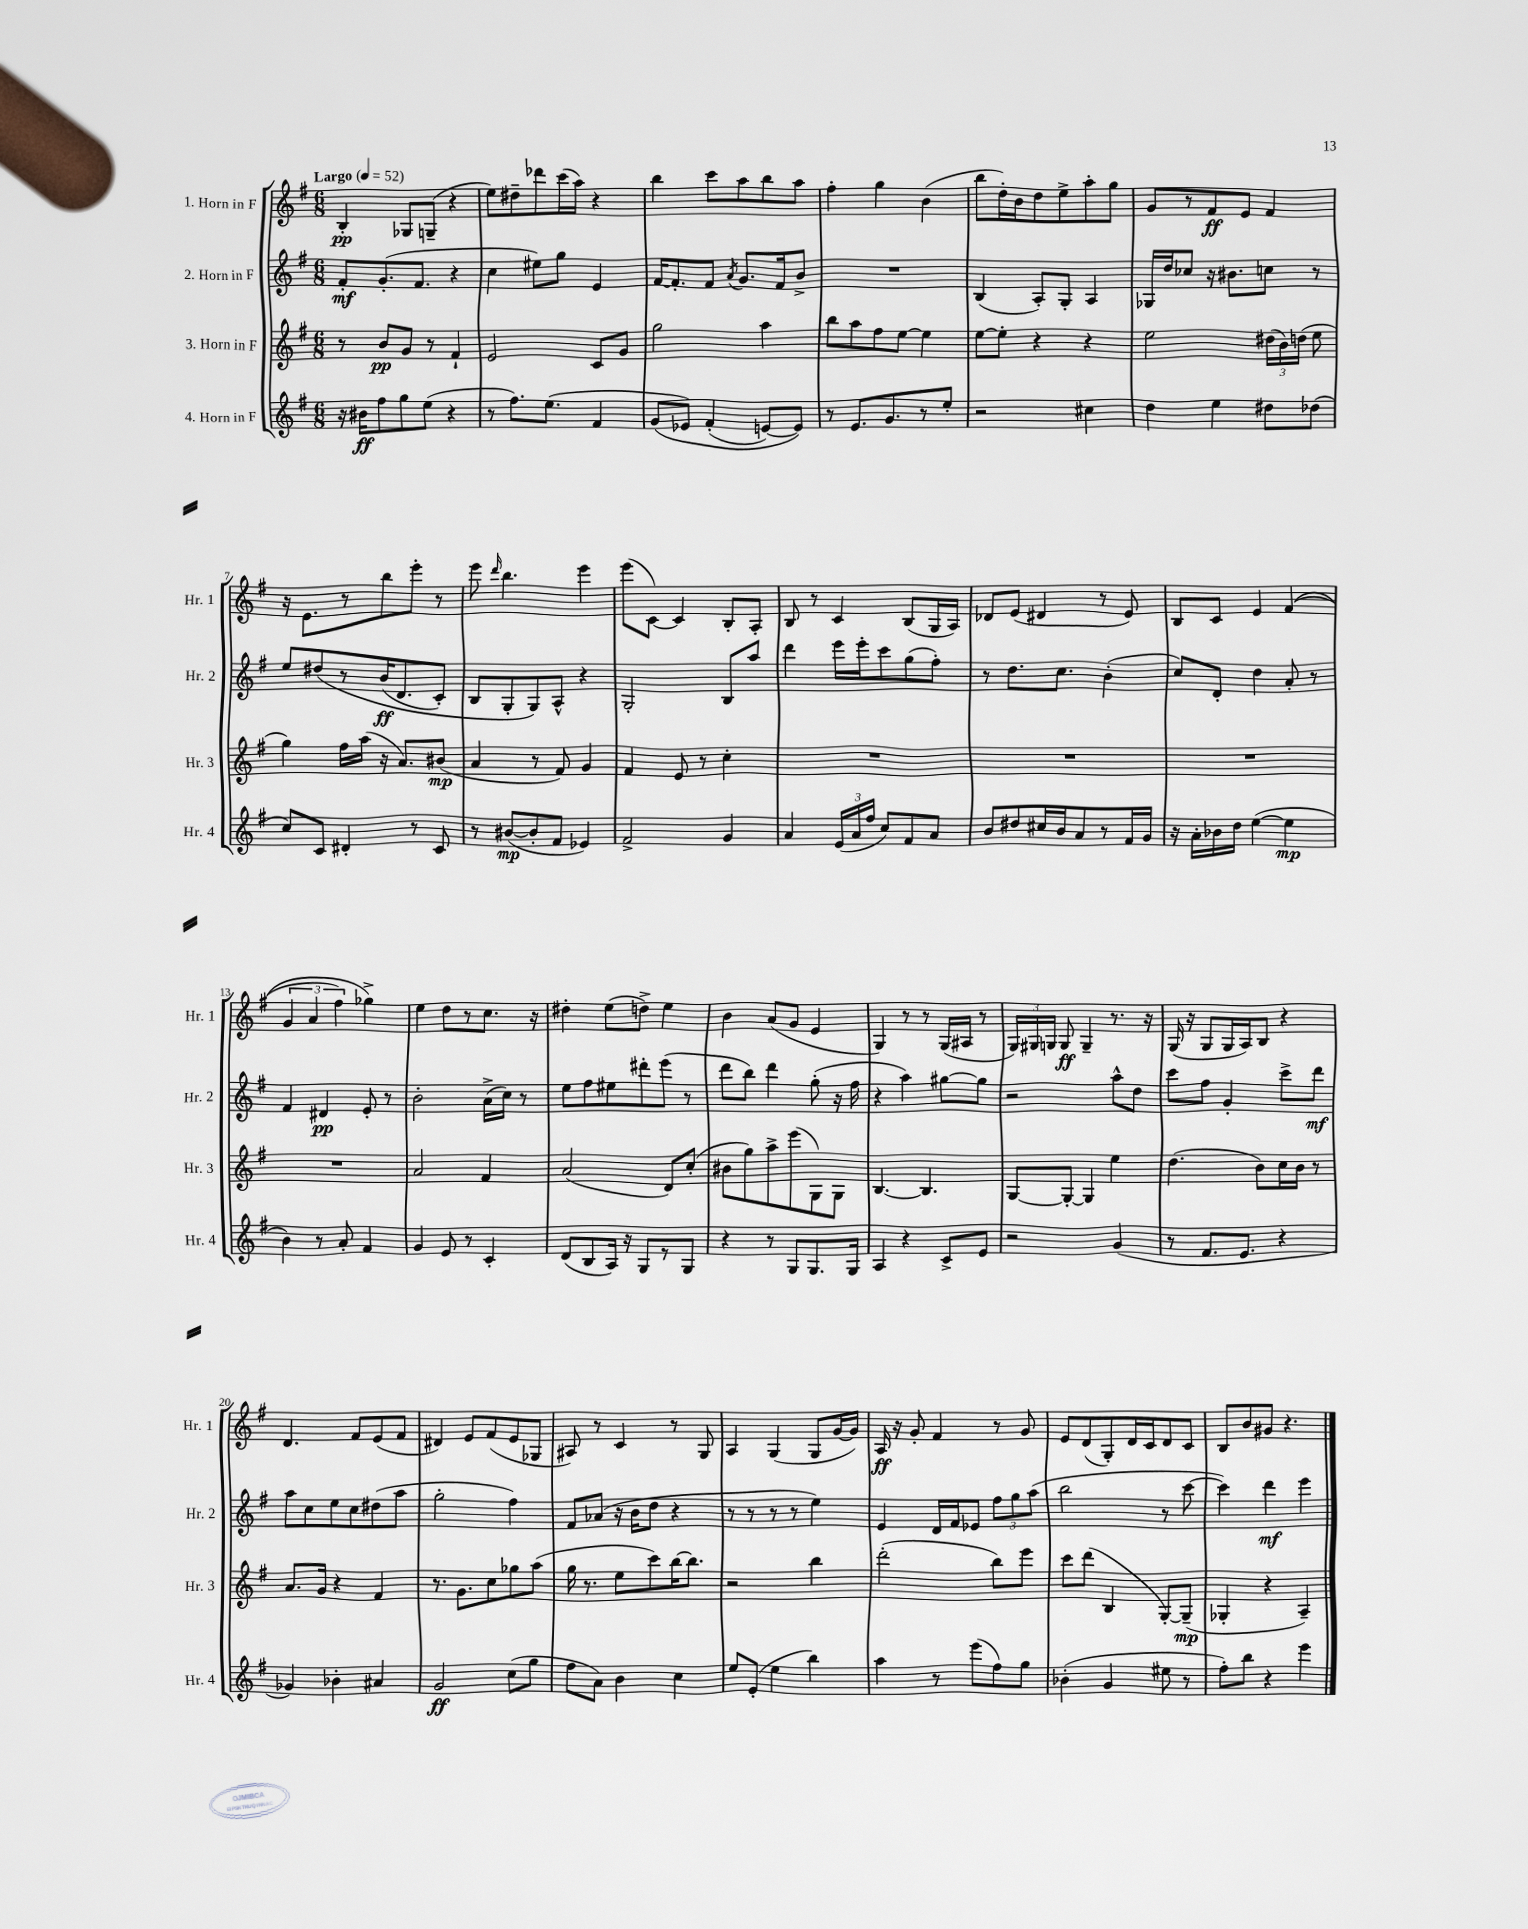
<<
\new StaffGroup <<
\new Staff = "s0" \with { instrumentName = "1. Horn in F" shortInstrumentName = "Hr. 1" } {
    \clef treble \key g \major \numericTimeSignature \time 6/8 \tempo "Largo" 4 = 52
    \autoBeamOff b4-.\pp ges8[ g8]--( r4 |
    e''8[) dis''8-- des'''8 c'''16( a''16]) r4 |
    b''4 c'''8[ a''8 b''8 a''8] |
    fis''4-. g''4 b'4( |
    b''8[ d''16-.) b'16 d''8 e''8-> a''8-. g''8] |
    g'8[ r8 fis'8\ff e'8] fis'4 |
    r16 e'8.[ r8 b''8 e'''8]-. r8 |
    e'''8 \grace { d'''16 } b''4. e'''4 |
    e'''8[( c'8]~) c'4 b8[-. a8]-. |
    b8 r8 c'4 b8[( g16 a16]) |
    des'8[ e'8]( dis'4 r8 e'8) |
    b8[ c'8] e'4 fis'4(\( |
    \tuplet 3/2 { g'4 a'4 fis''4) } ges''4->\) |
    e''4 d''8[ r8 c''8.] r16 |
    dis''4-. e''8[( d''8]->) e''4 |
    b'4 a'8[( g'8] e'4 |
    g4) r8 r8 g16[( ais16] r8 |
    \tuplet 3/2 { g16[) gis16 g16] } g8\ff g4-- r8. r16 |
    g16( r16 g8[ g16 a16) b8] r4 |
    d'4. fis'8[ e'8( fis'8] |
    dis'4) e'8[ fis'8( e'8 ges8] |
    ais8) r8 c'4 r8 g8 |
    a4 g4( g8[ g'16~ g'16]) |
    a16\ff r16 g'8-. fis'4 r8 g'8 |
    e'8[ d'8( g8-.) d'16 c'16 d'8 c'8] |
    b8[ b'8 gis'8] r4. \bar "|." |
}
\new Staff = "s1" \with { instrumentName = "2. Horn in F" shortInstrumentName = "Hr. 2" } {
    \clef treble \key g \major \numericTimeSignature \time 6/8
    \autoBeamOff fis'8[-.\mf g'8.-.( fis'8.] r4 |
    c''4 eis''8[) g''8] e'4 |
    fis'16[~ fis'8.-. fis'8] \acciaccatura { a'8 } g'8.[ fis'16 b'8]-> |
    R2. |
    b4( a8[-.) g8]-. a4 |
    ges16[ d''16 ces''8] r16 bis'8.[ c''8] r8 |
    e''8[ dis''8\( r8 b'16\ff( d'8. c'8]-.) |
    b8[ g8-. g8\) a8]-^ r4 |
    g2-. b8[ a''8] |
    d'''4 e'''16[ e'''16-. c'''8 g''8( fis''8]-.) |
    r8 d''8.[ c''8.] b'4-.( |
    c''8[) d'8]-. d''4 a'8-. r8 |
    fis'4 dis'4\pp e'8-. r8 |
    b'2-. a'16[->( c''16]) r8 |
    e''8[ fis''8 eis''8 dis'''8-. e'''8]( r8 |
    d'''8[ b''8]) d'''4 g''8-.( r16 fis''16 |
    r4 a''4) gis''8[~ gis''8] |
    r2 a''8[-^ d''8] |
    c'''8[ fis''8] g'4-. c'''8[-> d'''8]\mf |
    a''8[ c''8 e''8 c''8 dis''8( a''8] |
    g''2-. fis''4) |
    fis'8[ aes'8]( r16 b'16[ d''8] r4 |
    r8 r8 r8 r8 e''4) |
    e'4 d'16[ fis'16 ees'8] \tuplet 3/2 { fis''8[ g''8 a''8]( } |
    b''2 r8 c'''8~ |
    c'''4) d'''4\mf e'''4 \bar "|." |
}
\new Staff = "s2" \with { instrumentName = "3. Horn in F" shortInstrumentName = "Hr. 3" } {
    \clef treble \key g \major \numericTimeSignature \time 6/8
    \autoBeamOff r8 b'8[\pp g'8] r8 fis'4-! |
    e'2 c'8[ g'8] |
    g''2 a''4 |
    b''8[ a''8 fis''8 e''8]~ e''4 |
    e''8[~ e''8]-. r4 r4 |
    e''2 \tuplet 3/2 { dis''16[( b'16) d''16]( } e''8 |
    g''4) fis''16[ a''16]( r16 a'8.[) bis'8]\mp( |
    a'4 r8 fis'8) g'4 |
    fis'4 e'8 r8 c''4-. |
    R2. |
    R2. |
    R2. |
    R2. |
    a'2 fis'4 |
    a'2( d'8[) c''8]-.( |
    bis'8[ g''8) a''8-> e'''8( g8) g8] |
    b4.~ b4. |
    g8[~ g8]~-. g4 e''4 |
    d''4.( b'8[) c''16 b'16] r8 |
    a'8.[ g'16] r4 fis'4 |
    r8. g'8.[ c''8 ges''8 a''8]( |
    g''16 r8. e''8[ c'''8) b''16~ b''8.] |
    r2 b''4 |
    d'''2-.( b''8[) e'''8] |
    c'''8[ d'''8]( b4 g8[~-.) g8]--\mp( |
    ges4-. r4 a4--) \bar "|." |
}
\new Staff = "s3" \with { instrumentName = "4. Horn in F" shortInstrumentName = "Hr. 4" } {
    \clef treble \key g \major \numericTimeSignature \time 6/8
    \autoBeamOff r16 bis'16[\ff fis''8 g''8 e''8]( r4 |
    r8 fis''8.[) e''8.]( fis'4 |
    g'8[\( ees'8]) fis'4-.( e'8[~) e'8]\) |
    r8 e'8.[ g'8. r8 e''8]-. |
    r2 cis''4 |
    d''4 e''4 dis''8[ des''8]( |
    c''8[) c'8] dis'4-. r8 c'8 |
    r8 bis'8[~\mp( bis'8-. fis'8] ees'4) |
    fis'2-> g'4 |
    a'4 \tuplet 3/2 { e'16[( a'16 fis''16] } c''8[) fis'8 a'8] |
    b'8[ dis''8 cis''16 b'16 a'8 r8 fis'16 g'16] |
    r16 a'16[-. bes'16 d''16] e''4~( e''4\mp |
    b'4) r8 a'8-. fis'4 |
    g'4 e'8 r8 c'4-. |
    d'8[( b8 a16]) r16 g8[ r8 g8] |
    r4 r8 g8[ g8. g16] |
    a4 r4 c'8[-> e'8] |
    r2 g'4( |
    r8 fis'8.[ e'8.] r4 |
    ges'4) bes'4-. ais'4 |
    g'2\ff c''8[( g''8] |
    fis''8[ a'8]) b'4 c''4 |
    e''8[ e'8]-.( e''4 b''4) |
    a''4 r8 e'''8[( fis''8) g''8] |
    bes'4-.( g'4 eis''8 r8 |
    fis''8[-.) b''8] r4 e'''4 \bar "|." |
}
>>
>>
